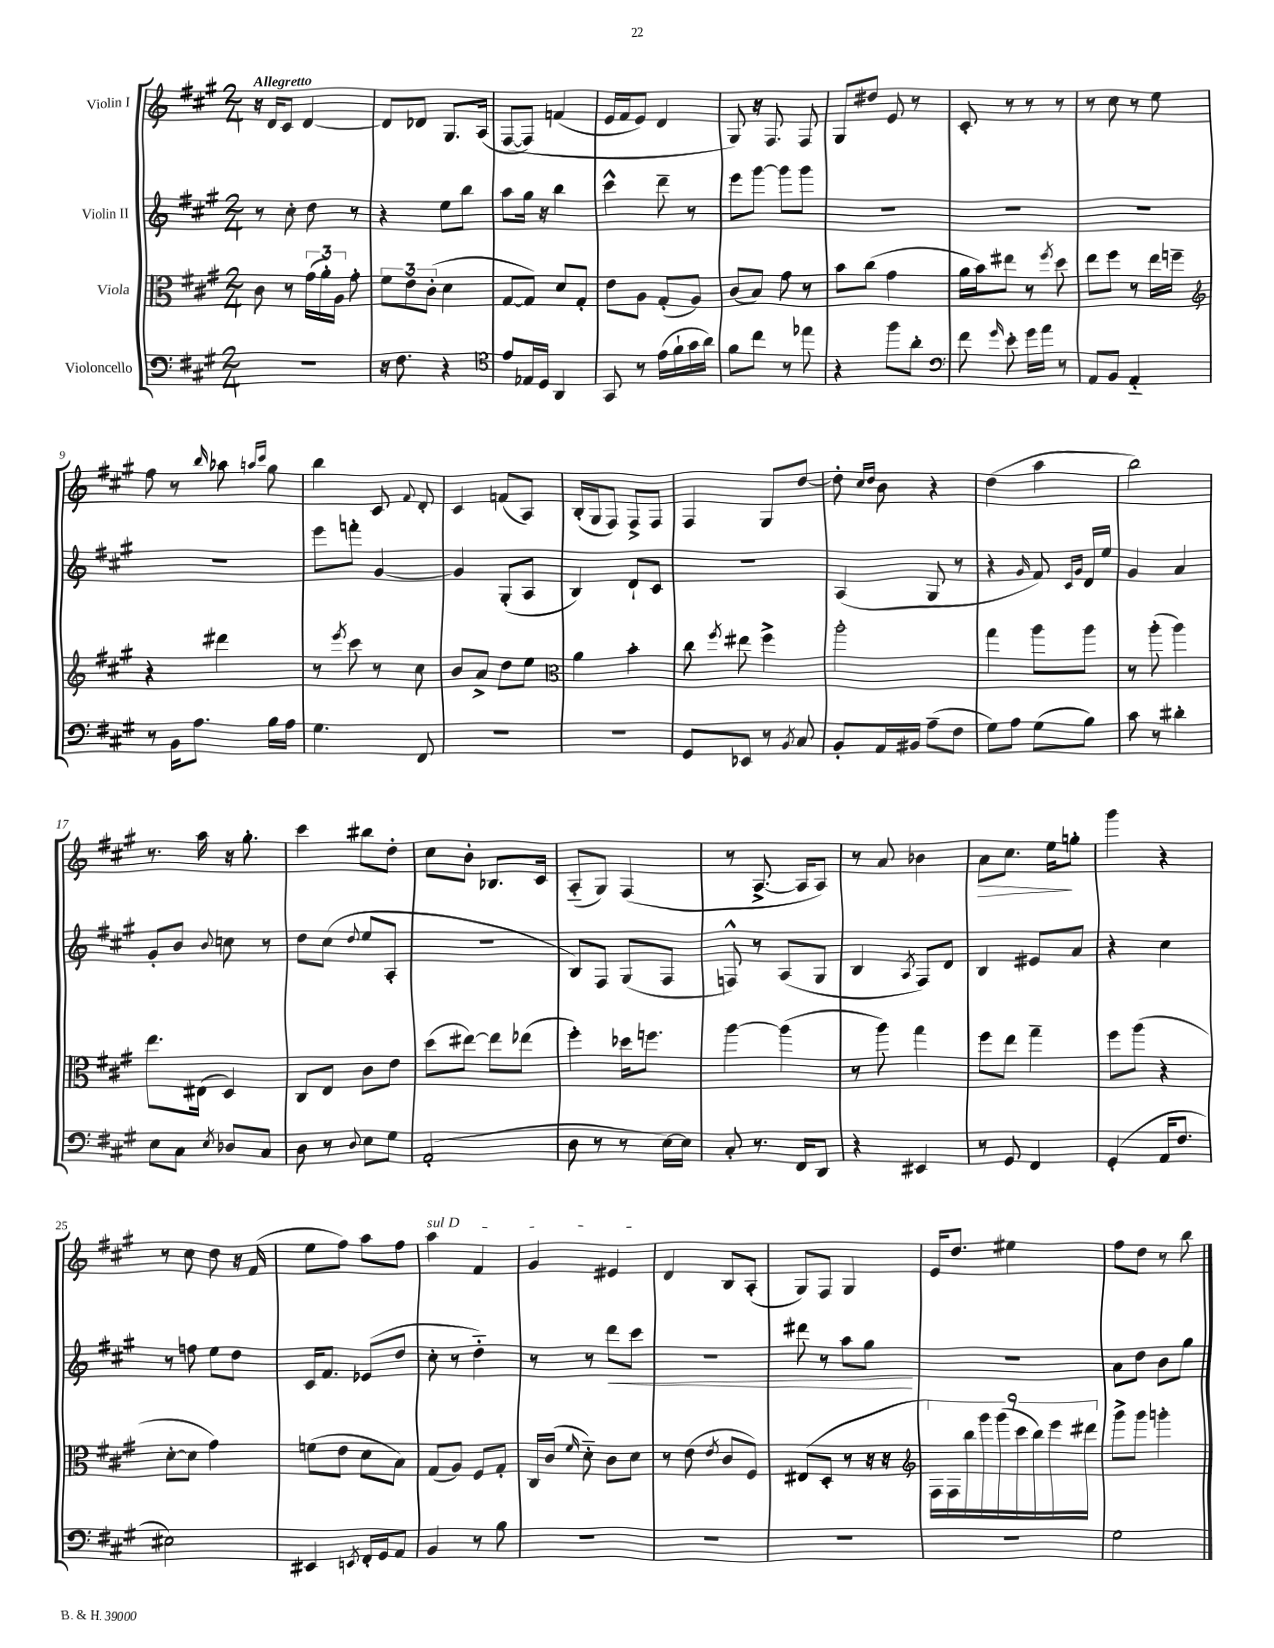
<<
\new StaffGroup <<
\new Staff = "s0" \with { instrumentName = "Violin I" } {
    \clef treble \key a \major \numericTimeSignature \time 2/4 \tempo "Allegretto"
    \autoBeamOff r16 d'16[ cis'8] d'4~ |
    d'8[ des'8] gis8.[ a16]( |
    fis8[~\( fis8]) f'4( |
    e'16[ fis'16 e'8]) d'4 |
    gis8\) r16 fis8. fis8 |
    gis8[ dis''8] e'8 r8 |
    cis'8-. r8 r8 r8 |
    r8 cis''8 r8 e''8 |
    fis''8 r8 \grace { b''16 } aes''8 \grace { a''16[ cis'''16] } gis''8 |
    b''4 cis'8 \appoggiatura { fis'8 } d'8-. |
    cis'4 f'8[( a8]) |
    b16[-.( gis16 fis8]) fis8[-> fis8] |
    fis4 gis8[ d''8]~ |
    d''8-. \grace { cis''16[ d''16] } b'8 r4 |
    d''4( a''4 |
    b''2) |
    r8. a''16 r16 gis''8.-. |
    cis'''4 bis''8[ d''8]-. |
    cis''8[ b'8]-. bes8.[ cis'16] |
    a8[-_( gis8]) fis4( |
    r8 a8.~-> a16[ a8]) |
    r8 a'8 bes'4 |
    a'8[\> cis''8.] e''16[\! g''8]-. |
    gis'''4 r4 |
    r8 cis''8 d''8 r16 fis'16( |
    e''8[ fis''8]) a''8[ fis''8] |
    \once \override TextSpanner.bound-details.left.text = \markup { \italic "sul D" } a''4\startTextSpan fis'4 |
    gis'4 eis'4\stopTextSpan |
    d'4 b8[ a8]-.( |
    gis8[) fis8] gis4 |
    e'16[ d''8.] eis''4 |
    fis''8[ d''8] r8 b''8 \bar "|." |
}
\new Staff = "s1" \with { instrumentName = "Violin II" } {
    \clef treble \key a \major \numericTimeSignature \time 2/4
    \autoBeamOff r8 cis''8-. d''8 r8 |
    r4 e''8[ b''8] |
    a''8[ gis''16] r16 b''4 |
    cis'''4-^ d'''8-- r8 |
    e'''8[ gis'''8]~ gis'''8[ gis'''8] |
    R2 |
    R2 |
    R2 |
    R2 |
    e'''8[ f'''8]-. gis'4~ |
    gis'4 gis8[-.( a8] |
    b4) d'8[-! cis'8] |
    r2 |
    a4( gis8 r8 |
    r4 \grace { gis'16 } fis'8) \grace { cis'16[ gis'16] } d'16[ e''16] |
    gis'4 a'4 |
    gis'8[-. b'8] \appoggiatura { b'8 } c''8 r8 |
    d''8[ cis''8]( \appoggiatura { d''8 } e''8[ a8]-. |
    R2 |
    b8[) fis8] gis8[( fis8] |
    f8-^) r8 a8[( gis8] |
    b4 \acciaccatura { a8 } fis8[) d'8] |
    b4 eis'8[ a'8] |
    r4 cis''4 |
    r8 f''8 e''8[ d''8] |
    cis'16[ fis'8.] ees'8[( d''8] |
    cis''8-. r8 d''4-_) |
    r8 r8 d'''8[\< cis'''8] |
    R2 |
    dis'''8 r8 a''8[ gis''8]\! |
    R2 |
    a'8[ d''8] b'8[ gis''8] \bar "|." |
}
\new Staff = "s2" \with { instrumentName = "Viola" } {
    \clef alto \key a \major \numericTimeSignature \time 2/4
    \autoBeamOff cis'8 r8 \tuplet 3/2 { gis'16[( a'16-.) a16] } gis'8-. |
    \tuplet 3/2 { fis'8[ e'8 cis'8]-.( } d'4 |
    gis8[~ gis8]) d'8[ gis8]-. |
    e'8[ a8] gis8[-.( a8]) |
    cis'8[( b8]) gis'8 r8 |
    b'8[ cis''8]( gis'4 |
    a'16[ b'16) eis''8] r8 \acciaccatura { fis''8 } d''8 |
    e''8[ fis''8] r8 e''16[ f''16]-- |
    \clef treble r4 dis'''4 |
    r8 \acciaccatura { e'''8 } cis'''8 r8 cis''8 |
    b'8[ a'8]-> d''8[ e''8] |
    \clef alto a'4 b'4-. |
    cis''8 \acciaccatura { fis''8 } eis''8 fis''4-> |
    a''2-. |
    gis''4 a''8[ a''8] |
    r8 a''8-.( a''4) |
    e''8.[ eis16]( d4) |
    cis8[ e8] cis'8[ e'8] |
    d''8[( eis''8]~) eis''8[ ees''8]( |
    fis''4-.) des''16[ f''8.] |
    a''4~ a''4( |
    r8 a''8) gis''4 |
    fis''8[ e''8] gis''4-- |
    fis''8[ a''8]( r4 |
    d'8[~-. d'8] gis'4) |
    f'8[( e'8] d'8[ b8]) |
    gis8[( a8]) fis8[ gis8]-. |
    cis16[ cis'16]( \grace { fis'16 } d'8-_) cis'8[ d'8] |
    r8 e'8( \acciaccatura { e'8 } cis'8[ fis8]) |
    eis8[( d8]-. r8 r16 r16 |
    \clef treble \tuplet 9/8 { fis16[) fis16 b''16 gis'''16 gis'''16( cis'''16 b''16) e'''16 dis'''16] } |
    gis'''8[-> gis'''8] g'''4-. \bar "|." |
}
\new Staff = "s3" \with { instrumentName = "Violoncello" } {
    \clef bass \key a \major \numericTimeSignature \time 2/4
    \autoBeamOff R2 |
    r16 fis8. r4 |
    \clef tenor e'8[ ees16 d16] a,4 |
    gis,8 r8 e'16[( fis'16-! gis'16 a'16]) |
    fis'8[ cis''8] r8 ees''8 |
    r4 fis''8[ a'8]-. |
    \clef bass fis'8 \grace { gis'16 } e'8-. gis'16[ a'16] r8 |
    a,8[ b,8] a,4-_ |
    r8 b,16[ a8.] b16[ a16] |
    gis4. fis,8 |
    r2 |
    r2 |
    gis,8[ ees,8] r8 \acciaccatura { b,8 } cis8 |
    b,8[-. a,16 bis,16] a8[--( fis8] |
    gis8[) a8] gis8[( b8]) |
    cis'8 r8 dis'4-. |
    e8[ cis8] \acciaccatura { e8 } des8[ cis8] |
    d8 r8 \appoggiatura { d8 } e8[ gis8] |
    a,2-.( |
    d8 r8 r8 e16[~) e16] |
    cis8-. r8. fis,16[ d,8] |
    r4 eis,4 |
    r8 gis,8 fis,4 |
    gis,4-.( a,16[ fis8.] |
    eis2) |
    eis,4 \acciaccatura { e,8 } fis,16[-. gis,16 a,8] |
    b,4 r8 b8 |
    R2 |
    R2 |
    R2 |
    R2 |
    gis2 \bar "|." |
}
>>
>>
